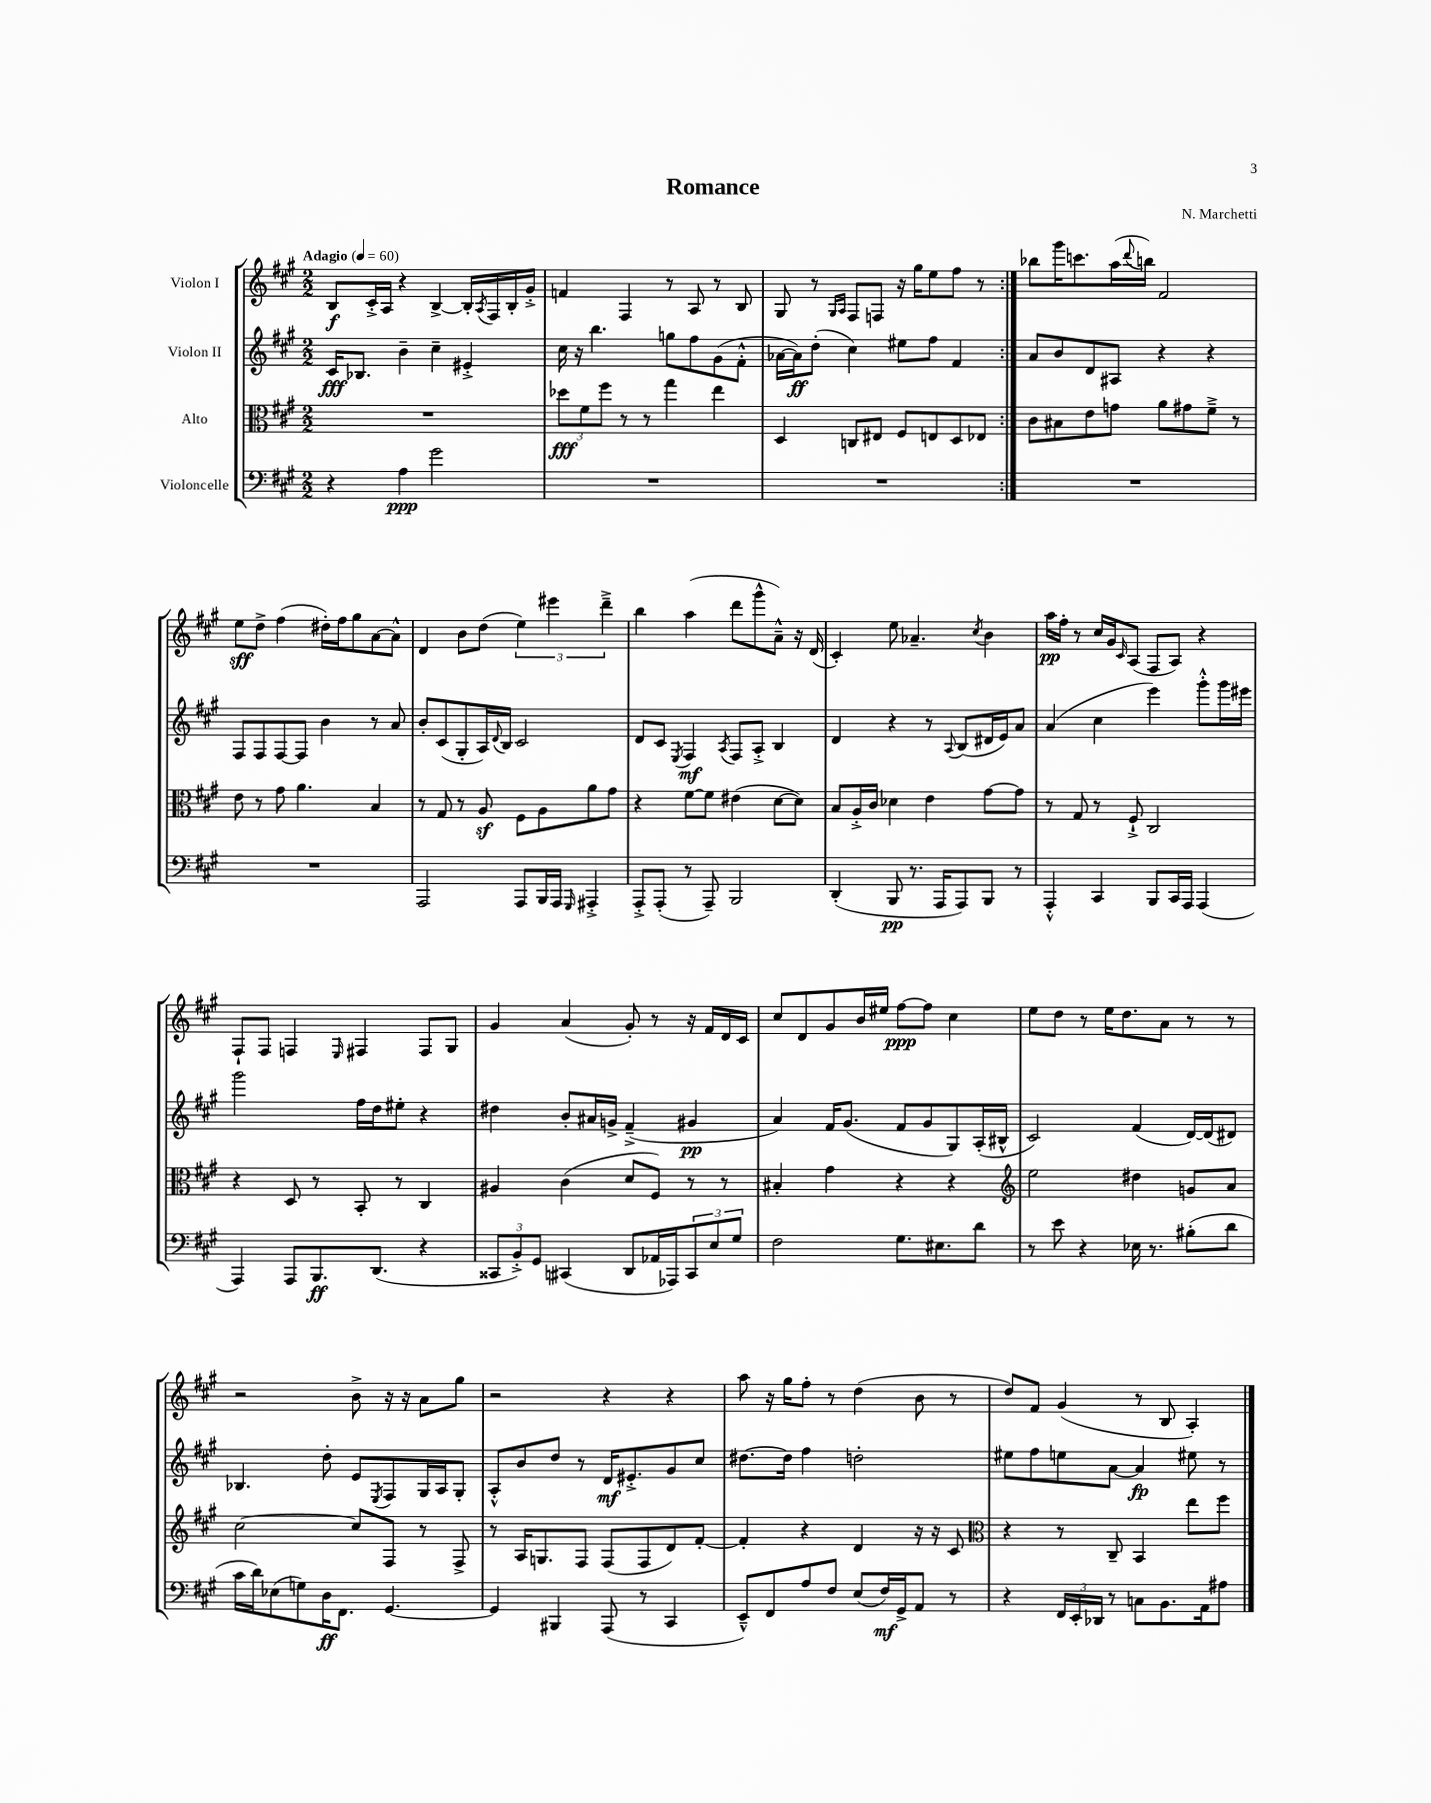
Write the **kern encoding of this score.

**kern	**kern	**kern	**kern
*staff4	*staff3	*staff2	*staff1
*clefF4	*clefC3	*clefG2	*clefG2
*k[f#c#g#]	*k[f#c#g#]	*k[f#c#g#]	*k[f#c#g#]
*M2/2	*M2/2	*M2/2	*M2/2
*MM60	*MM60	*MM60	*MM60
4r	1r	16c#/LK	8B/L
.	.	8.B-/J	.
.	.	.	16c#'^/L
.	.	.	16A/JJ
4A\	.	4b~\	4r
2g#\	.	4cc#~\	[4B^/
.	.	4e#'^/	16B'/]LL
.	.	.	8qA/
.	.	.	16F#/
.	.	.	16B'/
.	.	.	16g#'^/JJ
=	=	=	=
1r	12dd-\L	16cc#\	4f/
.	.	16r	.
.	12f#\	.	.
.	.	4.bb\	.
.	12ff#\J	.	.
.	8r	.	4F#/
.	8r	.	.
.	4gg#\	8gg\L	8r
.	.	8ff#\	8A/
.	4ee\	(8g#\	8r
.	.	8f#'^^\J	8B/
=	=	=	=
1r	4D/	[16a-\LL	8G#/
.	.	16a-\]J)	.
.	.	(8dd'\J	8r
.	.	.	16qqG#/LL
.	.	.	16qqA/JJ
.	8C/L	4cc#\)	8F#/L
.	8E#/J	.	8F/J
.	8F#/L	8ee#\L	16r
.	.	.	16gg#\LK
.	8E/	8ff#\J	8ee\
.	8D/	4f#/	8ff#\J
.	8E-/J	.	8r
=:|!	=:|!	=:|!	=:|!
1r	8c#\L	8a/L	8bb-\L
.	8B#\	8b/	16ggg#\K
.	.	.	8.ccc\
.	8e\	8d/	.
.	8g\J	8A#/J	(16aa\L
.	.	.	8qqddd/
.	.	.	16bb\JJ)
.	8a\L	4r	2f#/
.	8g#\	.	.
.	8f#~^\J	4r	.
.	8r	.	.
=	=	=	=
1r	8e\	8F#/L	8ee\L
.	8r	8F#/	8dd^\J
.	8g#\	[8F#/	(4ff#\
.	4.a\	8F#/]J	.
.	.	4b\	16dd#'\LL)
.	.	.	16ff#\J
.	.	.	8gg#\
.	4B/	8r	[8a\
.	.	8a/	8a^^\]J
=	=	=	=
2AAA/	8r	8b'/L	4d/
.	8G#/	(8c#/	.
.	8r	8G#'/	8b\L
.	8A/	16A/L)	(8dd\J
.	.	8qqd/	.
.	.	16B/JJ	.
8AAA/L	8F#\L	2c#/	6ee\)
16BBB/L	8A\	.	.
.	.	.	6eee#\
16AAA/JJ	.	.	.
16qqGGG#/	.	.	.
4AAA#'^/	8a\	.	.
.	.	.	6ddd~^\
.	8g#\J	.	.
=	=	=	=
8AAA'^/L	4r	8d/L	4bb\
(8AAA'/J	.	8c#/J	.
.	.	8qE/	.
8r	[8f#\L	4F#/	(4aa\
8AAA~/)	8f#\]J	.	.
.	.	8qA/	.
2BBB/	(4e#\	8F#/L	8ddd\L
.	.	8A'^/J	8ggg#^^\
.	[8d\L	4B/	8a~^^\J)
.	8d\]J)	.	16r
.	.	.	(16d/
=	=	=	=
(4DD'/	8B/L	4d/	4c#'/)
.	16A'^/L	.	.
.	16c#/JJ	.	.
8BBB/	4d-\	4r	8ee\
8.r	.	.	4.a-~/
.	4e\	8r	.
16AAA/LK	.	.	.
.	.	8qqA/	.
8AAA/)	.	(8B/L	.
.	.	.	8qcc#/
8BBB/J	[8g#\L	16d#/L	4b\
.	.	16e/J)	.
8r	8g#\]J	8a/J	.
=	=	=	=
4AAA'^^/	8r	(4a/	16aa\LL
.	.	.	16ff#'\JJ
.	8G#/	.	8r
4CC#/	8r	4cc#\	16cc#/LL
.	.	.	16g#/J
.	.	.	16qqc#/
.	8F#`^/	.	(8A/J
8BBB/L	2C#/	4eee\)	8F#/L
16CC#/L	.	.	8A/J)
16AAA/JJ	.	.	.
(4AAA/	.	8ggg#'^^\L	4r
.	.	16ggg#\L	.
.	.	16eee#\JJ	.
=	=	=	=
4AAA/)	4r	2ggg#\	8F#`/L
.	.	.	8F#/J
8AAA/L	8D/	.	4F/
8.BBB/	8r	.	.
.	.	.	16qqE/
.	8BB'/	16ff#\LL	4F#/
(8.DD/J	.	16dd\J	.
.	8r	8ee#'\J	.
4r	4C#/	4r	8F#/L
.	.	.	8G#/J
=	=	=	=
12CC##/L	4A#/	4dd#\	4g#/
12BB'^/)	.	.	.
12GG#/J	.	.	.
(4CC#/	(4c#\	8b'/L	(4a/
.	.	16a#/L	.
.	.	16g^/JJ	.
8DD/L	8d/L	(4f#~^/	8g#'/)
16AA-/L	8F#/J)	.	8r
16AAA-/J)	.	.	.
12CC#/	8r	4g#/	16r
.	.	.	16f#/LL
12E/	.	.	.
.	8r	.	16d/
12G#/J	.	.	.
.	.	.	16c#/JJ
=	=	=	=
2F#\	4B#'/	4a/)	8cc#/L
.	.	.	8d/
.	4g#\	16f#/LK	8g#/
.	.	(8.g#/J	.
.	.	.	16b/L
.	.	.	16ee#/JJ
8.G#\L	4r	8f#/L	[8ff#\L
.	.	8g#/	8ff#\]J
8.E#\	.	.	.
.	4r	8G#/)	4cc#\
8d\J	.	(16A'/L	.
.	.	16B#^^/JJ	.
=	=	=	=
*	*clefG2	*	*
8r	2ee\	2c#/)	8ee\L
8e\	.	.	8dd\J
4r	.	.	8r
.	.	.	16ee\LK
.	.	.	8.dd\
16E-\	4dd#\	(4f#/	.
8.r	.	.	.
.	.	.	8a\J
(8B#'\L	8g/L	[16d/LL)	8r
.	.	(16d/]J	.
8d\J	8a/J	8d#/J)	8r
=	=	=	=
16c#\LL	[2cc#\	4.B-/	2r
16d\J)	.	.	.
(8E-\	.	.	.
8G\)	.	.	.
16D\K	.	8dd'\	.
8.FF#\J	.	.	.
.	8cc#/]L	8e/L	8b^\
.	.	8qE/	.
[4.GG#/	8F#/J	8F#/	16r
.	.	.	16r
.	8r	16G#/L	8a\L
.	.	16A/J	.
.	8F#^/	8G#'/J	8gg#\J
=	=	=	=
4GG#/]	8r	8A'^^/L	2r
.	16A/LK	8b/	.
.	8.G/	.	.
4BBB#/	.	8dd/J	.
.	8F#/J	8r	.
(8AAA/	(8F#/L	16d/LK	4r
.	.	8.e#'^/	.
8r	8F#/	.	.
4CC#/	8d/)	8g#/	4r
.	[8f#'/J	8cc#/J	.
=	=	=	=
8EE~^^/L)	4f#'/]	[8.dd#\L	8aa\
8FF#/	.	.	16r
.	.	16dd#\]Jk	16gg#\LK
8A/	4r	4ff#\	8ff#'\J
8F#/J	.	.	8r
(8E/L	4d/	2dd'\	(4dd\
16F#/L)	.	.	.
16GG#^/J	.	.	.
8AA/J	16r	.	8b\
.	16r	.	.
8r	8c#/	.	8r
=	=	=	=
*	*clefC3	*	*
4r	4r	8ee#\L	8dd/L)
.	.	8ff#\	8f#/J
24FF#/LL	8r	8ee\	(4g#/
24EE'/	.	.	.
24DD-/JJ	.	.	.
8r	8C#~/	[8a\J	.
8C\L	4BB/	4a/]	8r
8.BB\	.	.	8B/
.	8ee\L	8ee#\	4A'/)
16AA\k	.	.	.
8A#\J	8ff#\J	8r	.
==	==	==	==
*-	*-	*-	*-
